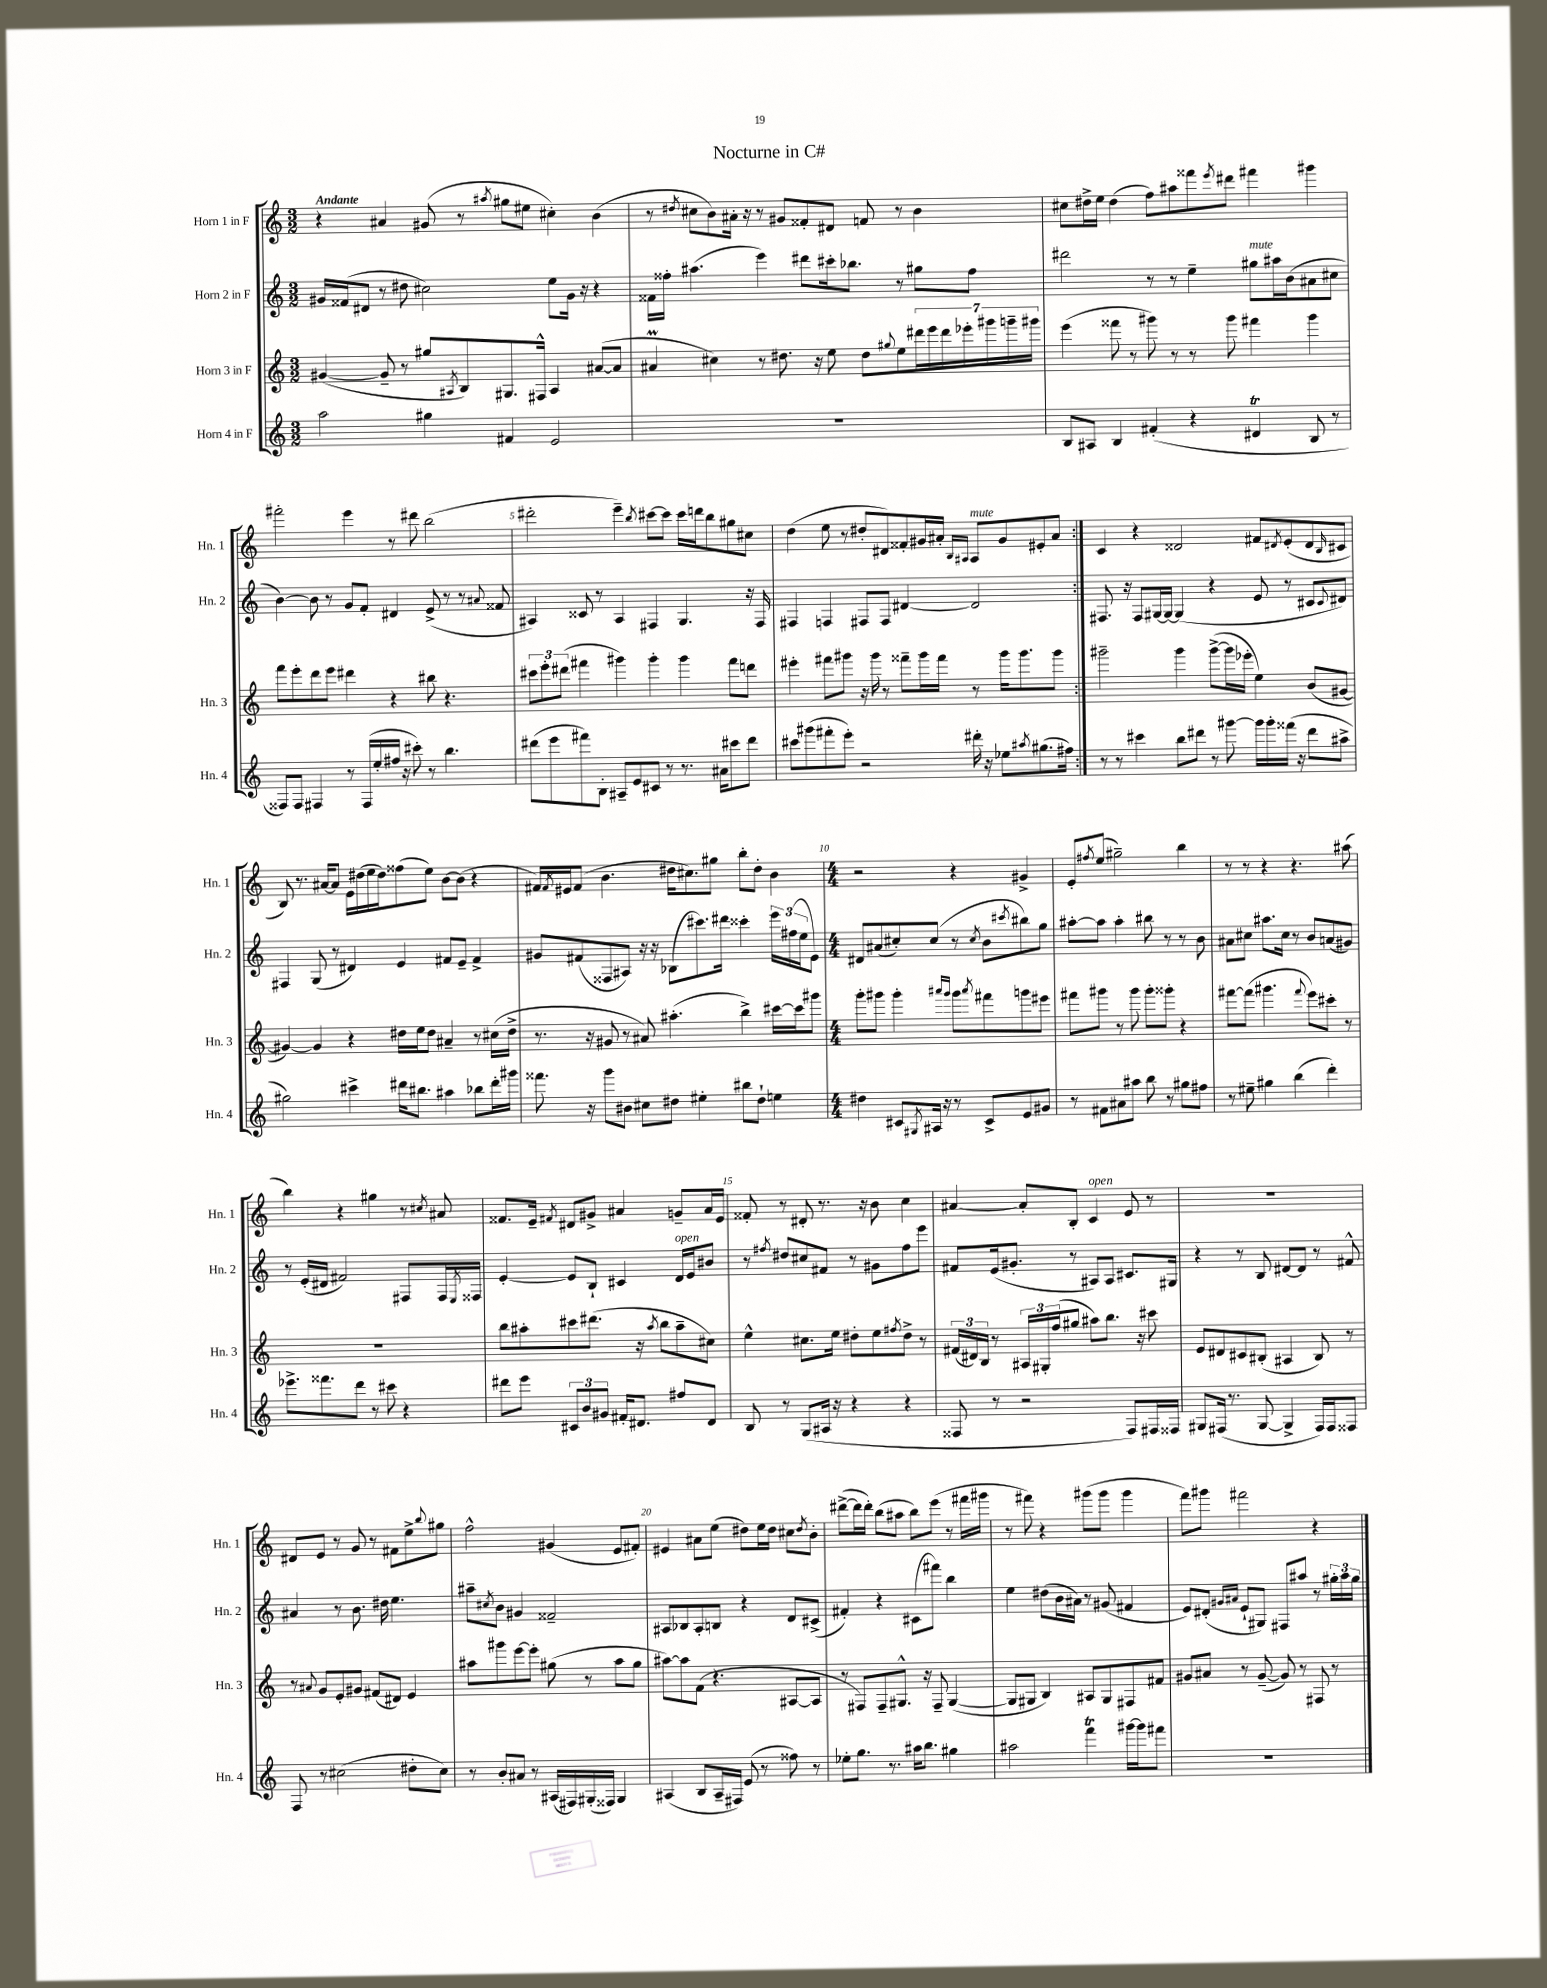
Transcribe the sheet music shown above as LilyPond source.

\header { title = "Nocturne in C#" }
<<
\new StaffGroup <<
\new Staff = "s0" \with { instrumentName = "Horn 1 in F" shortInstrumentName = "Hn. 1" } {
    \clef treble \key c \major \numericTimeSignature \time 3/2 \tempo "Andante"
    \repeat volta 2 { r4 ais'4 gis'8( r8 \acciaccatura { ais''8 } gis''8 eis''8 cis''4-.) b'4( |
    r8 \acciaccatura { dis''8 } cis''8 b'8) ais'16-. r16 r8 gis'8 fisis'8-. dis'8 f'8 r8 b'4 |
    cis''8 dis''16-> e''16 dis''4( f''8) ais''8 fisis'''8 \acciaccatura { e'''8 } dis'''8 fis'''4 gis'''4 |
    fis'''2-. e'''4 r8 dis'''8 b''2( |
    dis'''2-. e'''4--) \acciaccatura { b''8 } cis'''8~ cis'''8 cis'''16 d'''16 b''8 gis''8 cis''8 |
    d''4( e''8 r8 dis''8-. dis'8) fisis'8-. gis'16 ais'16-. \grace { b16 ais16 } ais8^\markup { \italic "mute" } gis'8 eis'8-. ais'8 | }
    c'4 r4 disis'2 fis'8 \acciaccatura { dis'8 } e'8-.( dis'8 \grace { b16 } cis'8 |
    b8) r8. ais'16~ ais'8 e'16 dis''16( e''16 dis''16) fisis''8( e''8) b'8~ b'8( r4 |
    fis'16) \acciaccatura { fis'8 } eis'16 fis'8( b'4. dis''16 cis''8.) gis''8 b''8-. dis''8-. b'4 |
    \numericTimeSignature \time 4/4 r2 r4 gis'4-> |
    e'8-. \acciaccatura { fis''8 } e''8( gis''2--) b''4 |
    r8 r8 r4 r4. ais''8( |
    b''4) r4 gis''4 r8 \acciaccatura { cis''8 } ais'8 |
    fisis'8. e'16-- \acciaccatura { fis'8 } dis'8 gis'8-> ais'4 g'8-- ais'16 e'16 |
    fisis'8-. r8 dis'8-. r8. r16 b'8 c''4 |
    ais'4~ ais'8-. b8-. c'4^\markup { \italic "open" } e'8 r8 |
    R1 |
    dis'8 e'8 r8 g'8 r8 fis'8 e''8-> \appoggiatura { b''8 } gis''8 |
    f''2-^ gis'4( e'8 fis'8-.) |
    eis'4 ais'8 e''8( dis''8) e''16 dis''16 cis''8 \acciaccatura { dis''8 } b'8-. |
    dis'''8~->( dis'''16 dis'''16-.) b''8( ais''8 b''8) e'''8( r8 fis'''16 gis'''16 |
    r8 fis'''8) r4 gis'''8( gis'''8 gis'''4 |
    f'''8) gis'''8 fis'''2 r4 \bar "|." |
}
\new Staff = "s1" \with { instrumentName = "Horn 2 in F" shortInstrumentName = "Hn. 2" } {
    \clef treble \key c \major \numericTimeSignature \time 3/2
    \repeat volta 2 { gis'16 fisis'16( dis'8 r8 dis''8 cis''2) e''8 gis'16 r16 r4 |
    fisis'16 fisis''16-. ais''4.( e'''4) dis'''8 cis'''16-. bes''8. r8 gis''8 fisis''8 |
    dis'''2 r8 r8 e''4-- gis''8^\markup { \italic "mute" } ais''16 b'16( ais'8 cis''8 |
    b'4~) b'8 r8 g'8 f'8-. dis'4 e'8->( r8 r8 \appoggiatura { ais'8 } fisis'8 |
    ais4) cisis'8 r8 ais4 fis4 g4. r16 fis16 |
    fis4 f4 fis8 fis8 dis'4~ dis'2 | }
    fis8. r16 fis8 gis16~ gis16~ gis4( r4 e'8 r8 cis'8 \appoggiatura { cis'8 } dis'8) |
    fis4 g8( r8 dis'4) e'4 fis'8 e'8-- fis'4-> |
    gis'8 fis'8( fisis8 ais8) r16 r16 bes8( cis'''8.) dis'''16 cisis'''4-. \tuplet 3/2 { e'''16 fis''16( e''16 } e'8) |
    \numericTimeSignature \time 4/4 dis'8 ais'8( cis''8-.) cis''8( r8 \acciaccatura { cis''8 } b'8 \acciaccatura { cis'''8 } bis''8) g''8 |
    ais''8~-. ais''8 ais''4-. bis''8 r8 r8 b'8 |
    ais'8 cis''8 ais''8. cis''16 r8 b'8 a'8( gis'8) |
    r8 e'16-.( dis'16 fis'2) fis8 fis16 \acciaccatura { e8 } fisis16 |
    e'4~-. e'8 b8-! cis'4 d'16^\markup { \italic "open" } e'16 bis'8 |
    r8 \acciaccatura { fis''8 } dis''8 cis''8 fis'8 r8 gis'8 fis''8 e'''8 |
    fis'8 e'16( gis'8.-. r8 ais8) ais8 cis'8. gis16 |
    r4 r8 b8 dis'8~ dis'8 r8 fis'8-^ |
    ais'4 r8 b'8. dis''16 e''4. |
    ais''8-- \acciaccatura { cis''8 } b'8 gis'4 fisis'2-- |
    ais8 bes8 ais8-. b8 r4 d'8 cis'8->( |
    fis'4-.) r4 cis'8( fis'''8) b''4 |
    e''4 dis''8( b'16 ais'16) r8 gis'8( fis'4 |
    e'8) dis'8-.( \grace { gis'16 ais'16 } e'8-! gis8) fis8 ais''8 r8 \tuplet 3/2 { gis''16-. ais''16 gis''16 } \bar "|." |
}
\new Staff = "s2" \with { instrumentName = "Horn 3 in F" shortInstrumentName = "Hn. 3" } {
    \clef treble \key c \major \numericTimeSignature \time 3/2
    \repeat volta 2 { gis'4~( gis'8-- r8 gis''8 \acciaccatura { ais8 } b8) gis8. fis16-^ ais4 ais'8~( ais'8 |
    ais'4\prall cis''4) r8 dis''8. r16 e''8 dis''8 \appoggiatura { gis''8 } e''8 \tuplet 7/4 { dis'''16 e'''16 dis'''16 ees'''16-. gis'''16 g'''16-- gis'''16 } |
    e'''4( fisis'''8 r8 gis'''8) r8 r8 gis'''8 fis'''4 gis'''4 |
    f'''8 e'''8-. d'''8 e'''8 dis'''4 r4 bis''8 r4. |
    \tuplet 3/2 { cis'''8 e'''8-. dis'''8( } fis'''4 gis'''4) gis'''4-. gis'''4 fis'''8 d'''8 |
    eis'''4-. fis'''8 gis'''8 r16 gis'''16 r8 fisis'''8-- gis'''16 fisis'''16 r8 gis'''16 gis'''8. gis'''8 | }
    gis'''2-- gis'''4 gis'''8~->( gis'''16 ees'''16-. e''4) b'8( gis'8~ |
    gis'4~) gis'4 r4 dis''16 e''16 dis''8 ais'4-- r8 cis''16( dis''16-> |
    r8. r16 gis'8 r8 ais'8) ais''4.-.( b''4->) cis'''16~ cis'''16 gis'''8 |
    \numericTimeSignature \time 4/4 g'''8-. gis'''8 gis'''4-. \grace { ais'''16 gis'''16 } gis'''8 \acciaccatura { ais'''8 } fis'''8 g'''8 eis'''8 |
    fis'''8 gis'''8 r8 gis'''8 gis'''8-. gisis'''8-. r4 |
    fis'''8~ fis'''8( gis'''4. \appoggiatura { fis'''8 } e'''8) cis'''8-. r8 |
    R1 |
    b''8 ais''8-. cis'''8 dis'''8.( r16 \acciaccatura { ais''8 } b''8 ais''8-- cis''8) |
    e''4-^ cis''8. e''16 dis''8-. e''8 \acciaccatura { fis''8 } dis''8-> r8 |
    \tuplet 3/2 { fis'16( dis'16) b16 } r8 \tuplet 3/2 { ais16 gis16-. f''16( } gis''8 ais''8) b''8. r16 cis'''8 |
    e'8 dis'8 cis'8 bis8-.( ais4 bis8) r8 |
    r8 \appoggiatura { ais'8 } g'8 e'8-. gis'8 fis'8( dis'8) e'4 |
    ais''8 gis'''8 e'''8~ e'''8-. gis''8( r8 ais''8 gis''8 |
    ais''8~) ais''8 f'8( r4. ais8~ ais8 |
    r8 fis8) fis8-- gis8.-^ r16 fis8-- gis4~( |
    gis8 gis8 b4) ais8 gis8 fis8 fis'8 |
    gis'8 ais'8 r8 gis'8~--( gis'8) r8 fis8 r8 \bar "|." |
}
\new Staff = "s3" \with { instrumentName = "Horn 4 in F" shortInstrumentName = "Hn. 4" } {
    \clef treble \key c \major \numericTimeSignature \time 3/2
    \repeat volta 2 { a''2 gis''4 fis'4 e'2 |
    R1. |
    b8 ais8 b4 fis'4-.( r4 dis'4\trill b8 r8 |
    fisis8) fisis8 fis4 r8 fis16( e''16-. fis''16 r16 cis'''8-.) r8 b''4. |
    dis'''8( e'''8 fis'''8) b8-. ais8-- e'8 cis'8 r8 r8. ais'16 cis'''8 dis'''8 |
    cis'''8 gis'''8( fis'''8-. e'''8-.) r2 dis'''16-. r16 ees''8 \acciaccatura { ais''8 } gis''8.( fis''16) | }
    r8 r8 cis'''4 b''8 dis'''8 r8 gis'''8~ gis'''16 gis'''16-. fisis'''16( r16 dis'''8 ais''8-> |
    gis''2) cis'''4-> dis'''16 bis''8. ais''4 bes''8 dis'''16-. gis'''16 |
    fisis'''8. r16 g'''8 bis'8 cis''8 dis''8 eis''4-. bis''8 dis''8-! e''4 |
    \numericTimeSignature \time 4/4 dis''4 cis'8 \acciaccatura { gis8 } ais16 r16 r8 cis'8-> e'8 gis'8 |
    r8 fis'8 ais'8 ais''8 b''8 r8 gis''8 fis''8 |
    r8 eis''8-- gis''4 b''4( d'''4-.) |
    ees'''8.-> fisis'''8. d'''8 r8 cis'''8 r4 |
    dis'''8 e'''8 \tuplet 3/2 { cis'8 b'8 gis'8 } fis'16-. dis'8. fis''8 dis'8 |
    b8 r8 g8( ais16 r16 r4 r4 |
    fisis8 r8 r2 fisis8) fis16 fisis16 |
    gis8 fis16( r8. gis8~ gis4-> fis16) fis16 fisis8 |
    f8 r8 cis''2( dis''8-. cis''8) |
    r8 b'8-. ais'8 r8 ais16( fis16) gis16-.( fisis16) gis4 |
    ais4( b8 ais16-- fis16) e'8( r8 fisis''8) r8 |
    ees''8-. g''8. r8. ais''16 b''8. gis''4 |
    ais''2 f'''4\trill gis'''16~ gis'''16 fis'''8 |
    R1 \bar "|." |
}
>>
>>
\layout { \context { \Score \override BarNumber.break-visibility = ##(#f #t #t) barNumberVisibility = #(every-nth-bar-number-visible 5) } }
